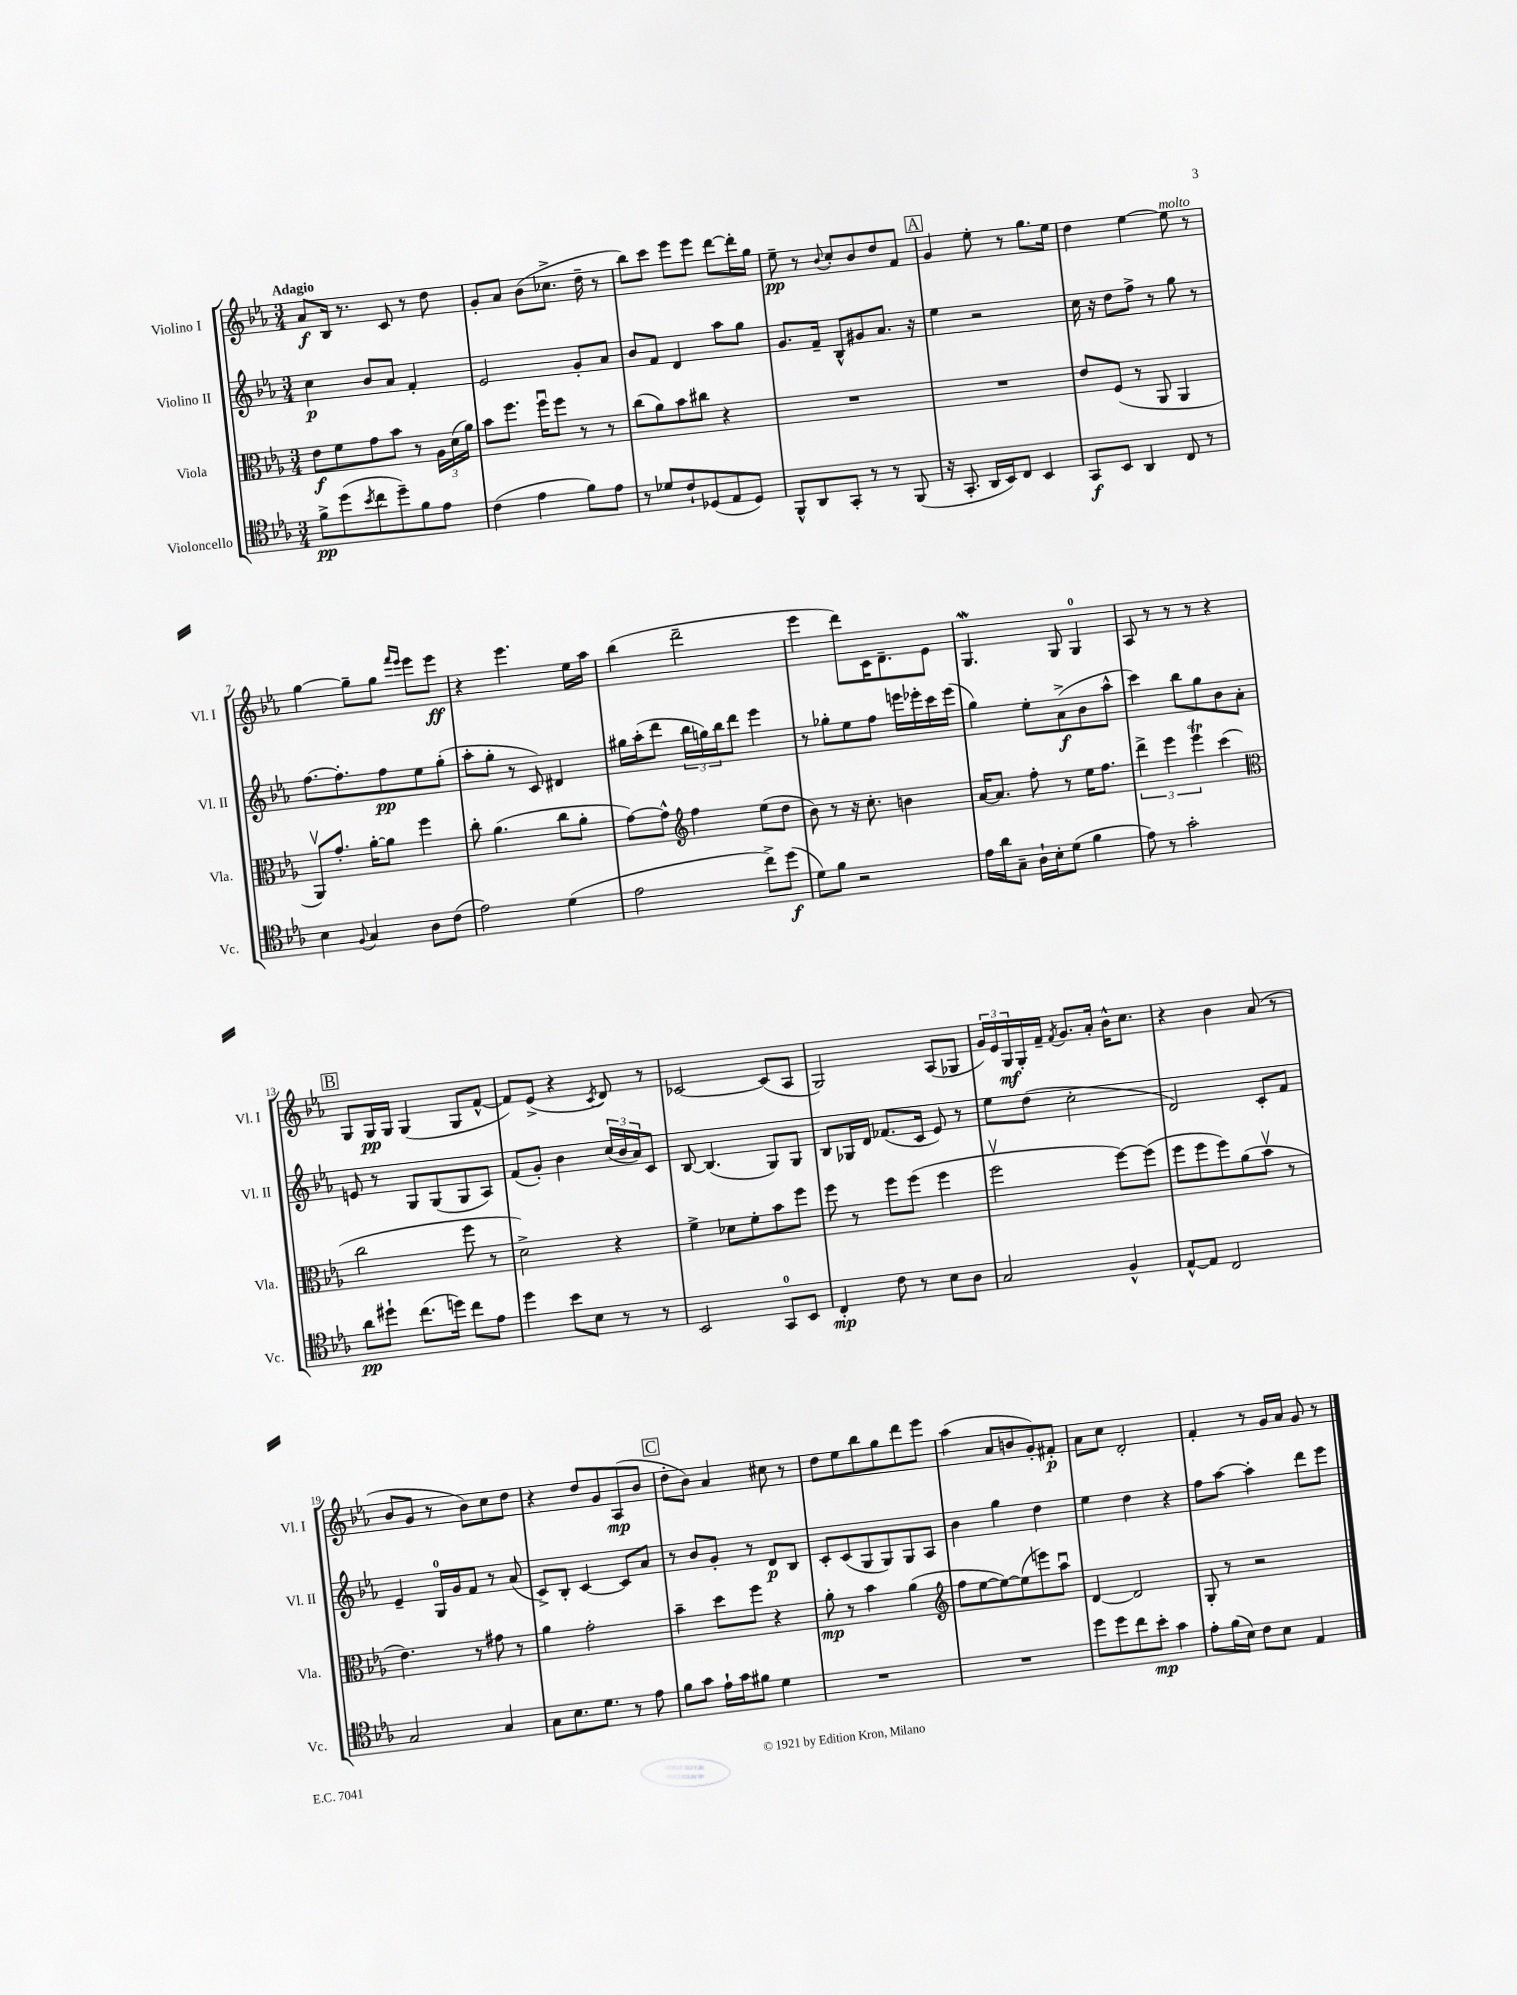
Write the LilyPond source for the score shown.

<<
\new StaffGroup <<
\new Staff = "s0" \with { instrumentName = "Violino I" shortInstrumentName = "Vl. I" } {
    \clef treble \key ees \major \numericTimeSignature \time 3/4 \tempo "Adagio"
    aes'8\f bes16 r8. c'8 r8 d''8 |
    g'8-. aes'8 bes'8( ces''8.-> d''16-- r8 |
    bes''8) c'''8 ees'''8 ees'''8 d'''8~ d'''16-. g''16 |
    ees''8--\pp r8 \appoggiatura { bes'8 } c''8-. bes'8 d''8 f'8 |
    \mark \markup { \box "A" } g'4 ees''8-. r8 g''8. ees''16 |
    d''4 ees''4~ ees''8^\markup { \italic "molto" } r8 |
    g''4~ g''8-- g''8 \grace { f'''16 ees'''16 } ees'''8 ees'''8\ff |
    r4 ees'''4. ees''16 aes''16 |
    bes''4( d'''2-- |
    ees'''4 d'''8) c'16 d'8.-- ees'8 |
    g4.\mordent g8 g4-0 |
    aes8 r8 r8 r8 r4 |
    \mark \markup { \box "B" } g8 g16\pp g16 g4( g8 f'8~-^ |
    f'8) ees'8->( r4 \acciaccatura { c'8 } d'8) r8 |
    ces'2~ ces'8( aes8 |
    g2) aes8( ges8 |
    \tuplet 3/2 { g'16) ees'16 g16\mf } g16-. f'16-- \acciaccatura { f'8 } g'8. aes'16-. bes'16-^ c''8. |
    r4 bes'4 aes'8( r8 |
    bes'8 g'8 r8 bes'8) c''8 d''8 |
    r4 d''8 g'8 aes8\mp( bes'8 |
    \mark \markup { \box "C" } d''8-. bes'8) aes'4 cis''8 r8 |
    d''8 ees''8 bes''8 g''8 d'''8 ees'''8 |
    aes''4( aes'8 b'8 g'8-.) fis'8-.\p |
    aes'8 c''8 d'2-. |
    f'4-. r8 g'16 aes'16 g'8 r8 \bar "|." |
}
\new Staff = "s1" \with { instrumentName = "Violino II" shortInstrumentName = "Vl. II" } {
    \clef treble \key ees \major \numericTimeSignature \time 3/4
    c''4\p bes'8 aes'8 f'4-. |
    ees'2 g'8-. aes'8 |
    bes'8 f'8 d'4 aes''8 g''8 |
    g'8. f'16-- bes8-^ gis'8 aes'8. r16 |
    \mark \markup { \box "A" } ees''4 r2 |
    c''16 r16 d''8 f''8-> r8 g''8 r8 |
    f''8.~ f''8.-. f''8\pp ees''8 g''8-.( |
    aes''8-. g''8-. r8 c'8) dis'4 |
    gis''16 aes''16-.( d'''8 \tuplet 3/2 { bes''16 g''16) bes''16 } d'''8 ees'''4 |
    r8 ges''8-. ees''8 f''8 e'''16 ees'''16-. c'''16 ees'''16( |
    g''4) ees''8-. aes'8->\f( bes'8 aes''8-^ |
    c'''4) bes''8 g''8 bes'8 aes'8-. |
    \mark \markup { \box "B" } e'8 r8 g8 g8( g8 aes8) |
    f'8( g'8-.) bes'4 \tuplet 3/2 { c''16( bes'16 aes'16) } c'8 |
    bes8~ bes4.( g8) g8 |
    bes8 ges16 d'16 fes'8.( c'16 ees'8) r8 |
    ees''8 d''8( c''2-. |
    d'2) c'8-. f'8 |
    ees'4-- g16-0 g'16 f'8 r8 aes'8( |
    c'8->) bes8-. c'4~ c'8 aes'8 |
    \mark \markup { \box "C" } r8 bes'8 g'8-. r8 d'8\p bes8 |
    c'8-. c'8( g8 g8) g8 aes8 |
    bes'4 g''4 d''4 |
    ees''4 d''4 r4 |
    f''8 aes''8~ aes''4-. d'''8 ees'''8 \bar "|." |
}
\new Staff = "s2" \with { instrumentName = "Viola" shortInstrumentName = "Vla." } {
    \clef alto \key ees \major \numericTimeSignature \time 3/4
    ees'8\f f'8 g'8 bes'8 r8 \tuplet 3/2 { aes16 d'16( aes'16) } |
    bes'8 f''8. f''16\downbow f''8 r8 r8 |
    c''8( aes'8) bes'8 cis''8 r4 |
    R2. |
    \mark \markup { \box "A" } R2. |
    ees'8 f8( r8 aes,8 aes,4 |
    aes,8\upbow) g'8.-. aes'16~-. aes'8 f''4 |
    c''8-. aes'4.( c''8 aes'8-. |
    g'8~) g'8-^ \clef treble f''4 ees''8( d''8 |
    bes'8) r8 r16 c''8.-. b'4 |
    aes'16~ aes'8. f''8-. r8 ees''16 f''8. |
    \tuplet 3/2 { d'''4-> ees'''4 ees'''4\trill } c'''4( |
    \mark \markup { \box "B" } \clef alto c''2 f''8 r8 |
    d'2->) r4 |
    f'4-> des'8 f'8-. bes'8 f''8 |
    f''8 r8 f''8 f''8( f''4 |
    f''2\upbow f''8~) f''8( |
    f''8 f''8 f''8) aes'8( bes'8\upbow r8 |
    ees'4.) r8 gis'8 r8 |
    aes'4 g'2-. |
    \mark \markup { \box "C" } bes'4-- d''8 f''8 r4 |
    aes'8-.\mp r8 bes'4 aes'4( |
    \clef treble f''8 ees''8~ ees''8~) ees''8( e'''8) aes''8\downbow |
    d'4~ d'2 |
    g8-. r8 r2 \bar "|." |
}
\new Staff = "s3" \with { instrumentName = "Violoncello" shortInstrumentName = "Vc." } {
    \clef tenor \key ees \major \numericTimeSignature \time 3/4
    f'8->\pp d''8( \acciaccatura { bes'8 } c''8 d''8--) f'8 ees'8 |
    c'4( ees'4 f'8) ees'8 |
    r8 des'8 c'8-! des8( ees8 des8) |
    f,8-^ aes,8 g,8-. r8 r8 f,8( |
    \mark \markup { \box "A" } r16 g,8.-. aes,16 bes,16) c8 bes,4 |
    g,8\f bes,8 aes,4 c8 r8 |
    bes4 \appoggiatura { f8 } g4 aes8 c'8( |
    ees'2) d'4( |
    ees'2 c''8->) d''8\f( |
    d'8) f'8 r2 |
    ees'16 aes'16 g8-- aes16-! bes16-. d'8( f'4 |
    ees'8) r8 g'2-. |
    \mark \markup { \box "B" } aes'8\pp dis''8-! c''8.( d''16) c''8 ees'8 |
    d''4 bes'8 bes8 r8 r8 |
    bes,2 g,8-0 bes,8 |
    c4-.\mp c'8 r8 bes8 aes8 |
    g2 f4-^ |
    ees8~-^ ees8 c2 |
    g2 g4 |
    g8 bes8. d'8. r8 ees'8 |
    \mark \markup { \box "C" } f'8 g'8 ees'16-! g'16 fis'8 d'4 |
    R2. |
    R2. |
    d''8 d''8 c''8 bes'8-.\mp g'4 |
    ees'8-. f'16( bes16) c'8 bes8 ees4 \bar "|." |
}
>>
>>
